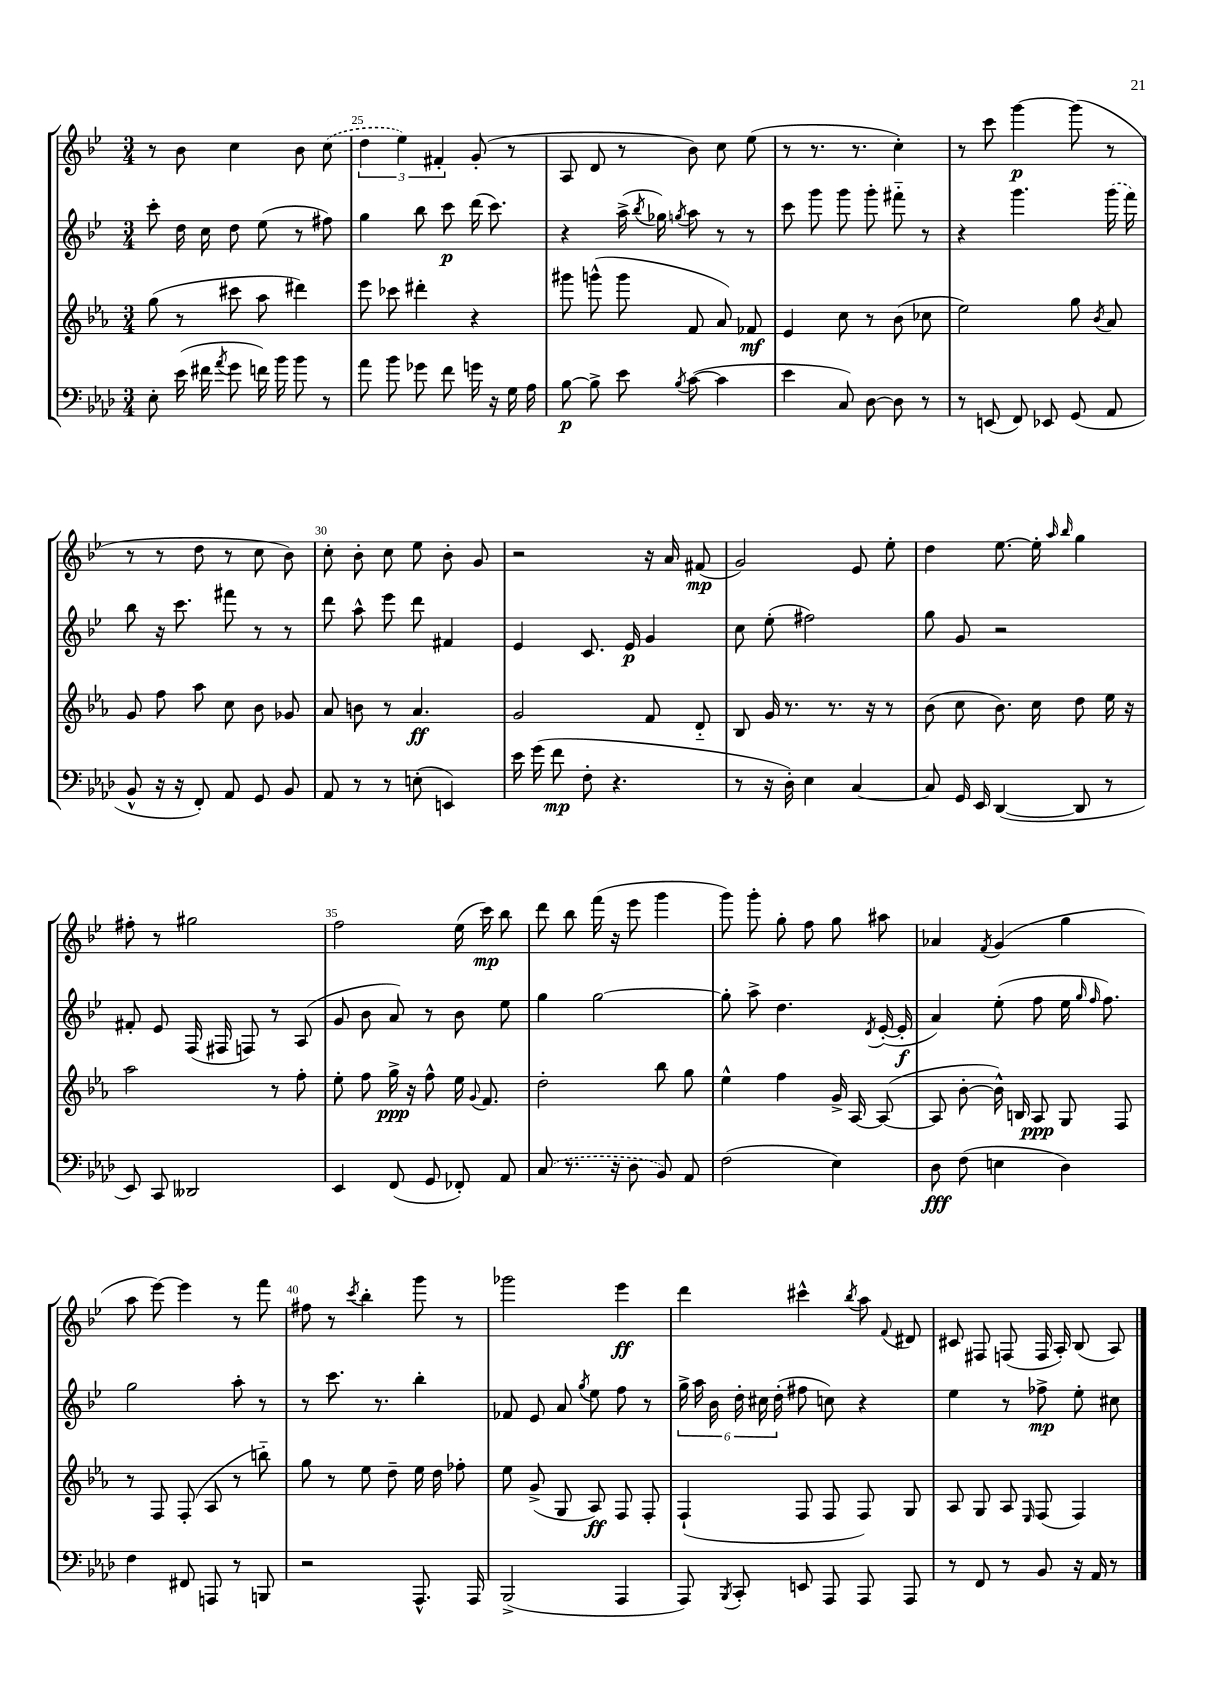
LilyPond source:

<<
\new StaffGroup <<
\new Staff = "s0" {
    \clef treble \key bes \major \numericTimeSignature \time 3/4
    \autoBeamOff r8 bes'8 c''4 bes'8 \once \slurDashed c''8( |
    \tuplet 3/2 { d''4 ees''4) fis'4-. } g'8-.( r8 |
    a8 d'8 r8 bes'8) c''8 ees''8( |
    r8 r8. r8. c''4-.) |
    r8 c'''8 g'''4~\p g'''8( r8 |
    r8 r8 d''8 r8 c''8 bes'8) |
    c''8-. bes'8-. c''8 ees''8 bes'8-. g'8 |
    r2 r16 a'16 fis'8\mp( |
    g'2) ees'8 ees''8-. |
    d''4 ees''8.~ ees''16-. \grace { a''16 bes''16 } g''4 |
    fis''8-. r8 gis''2 |
    f''2 ees''16( c'''16\mp) bes''8 |
    d'''8 bes''8 f'''16( r16 ees'''8 g'''4 |
    g'''8) g'''8-. g''8-. f''8 g''8 ais''8 |
    aes'4 \acciaccatura { f'8 } g'4( g''4 |
    a''8 ees'''8~) ees'''4 r8 f'''8 |
    fis''8 r8 \acciaccatura { c'''8 } bes''4-. g'''8 r8 |
    ges'''2 ees'''4\ff |
    d'''4 cis'''4-^ \acciaccatura { bes''8 } a''8 \appoggiatura { f'8 } dis'8 |
    cis'8 fis8 f8( f16 a16-.) bes8( a8) \bar "|." |
}
\new Staff = "s1" {
    \clef treble \key bes \major \numericTimeSignature \time 3/4
    \autoBeamOff c'''8-. d''16 c''16 d''8 ees''8( r8 fis''8) |
    g''4 bes''8 c'''8\p d'''16( c'''8.) |
    r4 a''16->( \acciaccatura { bes''8 } ges''16) \acciaccatura { g''8 } a''8 r8 r8 |
    c'''8 g'''8 g'''8 g'''8-. fis'''8-_ r8 |
    r4 g'''4. \once \slurDashed g'''16( f'''16) |
    bes''8 r16 c'''8. fis'''8 r8 r8 |
    d'''8 a''8-^ ees'''8 d'''8 fis'4 |
    ees'4 c'8. ees'16\p g'4 |
    c''8 ees''8-.( fis''2) |
    g''8 g'8 r2 |
    fis'8-. ees'8 f16( fis16 f8) r8 a8( |
    g'8 bes'8 a'8) r8 bes'8 ees''8 |
    g''4 g''2~ |
    g''8-. a''8-> d''4. \acciaccatura { d'8 } ees'16~-.( ees'16-.\f |
    a'4) ees''8-.( f''8 ees''16 \grace { g''16 f''16 } f''8.) |
    g''2 a''8-. r8 |
    r8 c'''8. r8. bes''4-. |
    fes'8 ees'8 a'8 \acciaccatura { g''8 } ees''8 f''8 r8 |
    \tuplet 6/4 { g''16-> a''16 bes'16 d''16-. cis''16 d''16-.( } fis''8 c''8) r4 |
    ees''4 r8 fes''8->\mp ees''8-. cis''8 \bar "|." |
}
\new Staff = "s2" {
    \clef treble \key ees \major \numericTimeSignature \time 3/4
    \autoBeamOff g''8( r8 cis'''8 aes''8 dis'''4) |
    ees'''8 ces'''8 dis'''4-. r4 |
    gis'''8 g'''8-^( g'''8 f'8 aes'8) fes'8\mf |
    ees'4 c''8 r8 bes'8( ces''8 |
    ees''2) g''8 \acciaccatura { bes'8 } aes'8 |
    g'8 f''8 aes''8 c''8 bes'8 ges'8 |
    aes'8 b'8 r8 aes'4.\ff |
    g'2 f'8 d'8-_ |
    bes8 g'16 r8. r8. r16 r8 |
    bes'8( c''8 bes'8.) c''16 d''8 ees''16 r16 |
    aes''2 r8 f''8-. |
    ees''8-. f''8 g''16->\ppp r16 f''8-^ ees''16 \appoggiatura { g'8 } f'8. |
    d''2-. bes''8 g''8 |
    ees''4-^ f''4 g'16-> aes16~ aes8~( |
    aes8 bes'8~-. bes'16-^) b16 aes8\ppp g8 f8 |
    r8 f8 f8-.( aes8 r8 b''8-_) |
    g''8 r8 ees''8 d''8-- ees''16 d''16 fes''8-. |
    ees''8 g'8->( g8 aes8\ff) f8 f8-. |
    f4-!( f8 f8 f8) g8 |
    aes8 g8 aes8 \grace { ees16 } f8( f4) \bar "|." |
}
\new Staff = "s3" {
    \clef bass \key aes \major \numericTimeSignature \time 3/4
    \autoBeamOff ees8-. ees'16( fis'16 \acciaccatura { aes'8 } g'8 f'16) bes'16 bes'8 r8 |
    aes'8 bes'8 ges'8 f'8 g'16 r16 g16 aes16 |
    bes8~\p bes8-> ees'8 \acciaccatura { bes8 } c'8~( c'4 |
    ees'4 c8) des8~ des8 r8 |
    r8 e,8( f,8) ees,8 g,8( aes,8 |
    bes,8-^ r16 r16 f,8-.) aes,8 g,8 bes,8 |
    aes,8 r8 r8 e8-.( e,4) |
    ees'16 g'16( f'8\mp f8-. r4. |
    r8 r16 des16-.) ees4 c4~ |
    c8 g,16 ees,16 des,4~( des,8 r8 |
    ees,8) c,8 deses,2 |
    ees,4 f,8( g,8 fes,8-.) aes,8 |
    \once \slurDashed c8( r8. r16 des8 bes,8) aes,8 |
    f2( ees4) |
    des8\fff f8( e4 des4) |
    f4 fis,8 a,,8 r8 b,,8 |
    r2 aes,,8.-^ aes,,16 |
    bes,,2->( aes,,4 |
    aes,,8) \acciaccatura { bes,,8 } c,8-. e,8 aes,,8 aes,,8 aes,,8 |
    r8 f,8 r8 bes,8 r16 aes,16 r8 \bar "|." |
}
>>
>>
\layout { \context { \Score currentBarNumber = #24 \override BarNumber.break-visibility = ##(#f #t #t) barNumberVisibility = #(every-nth-bar-number-visible 5) } }
